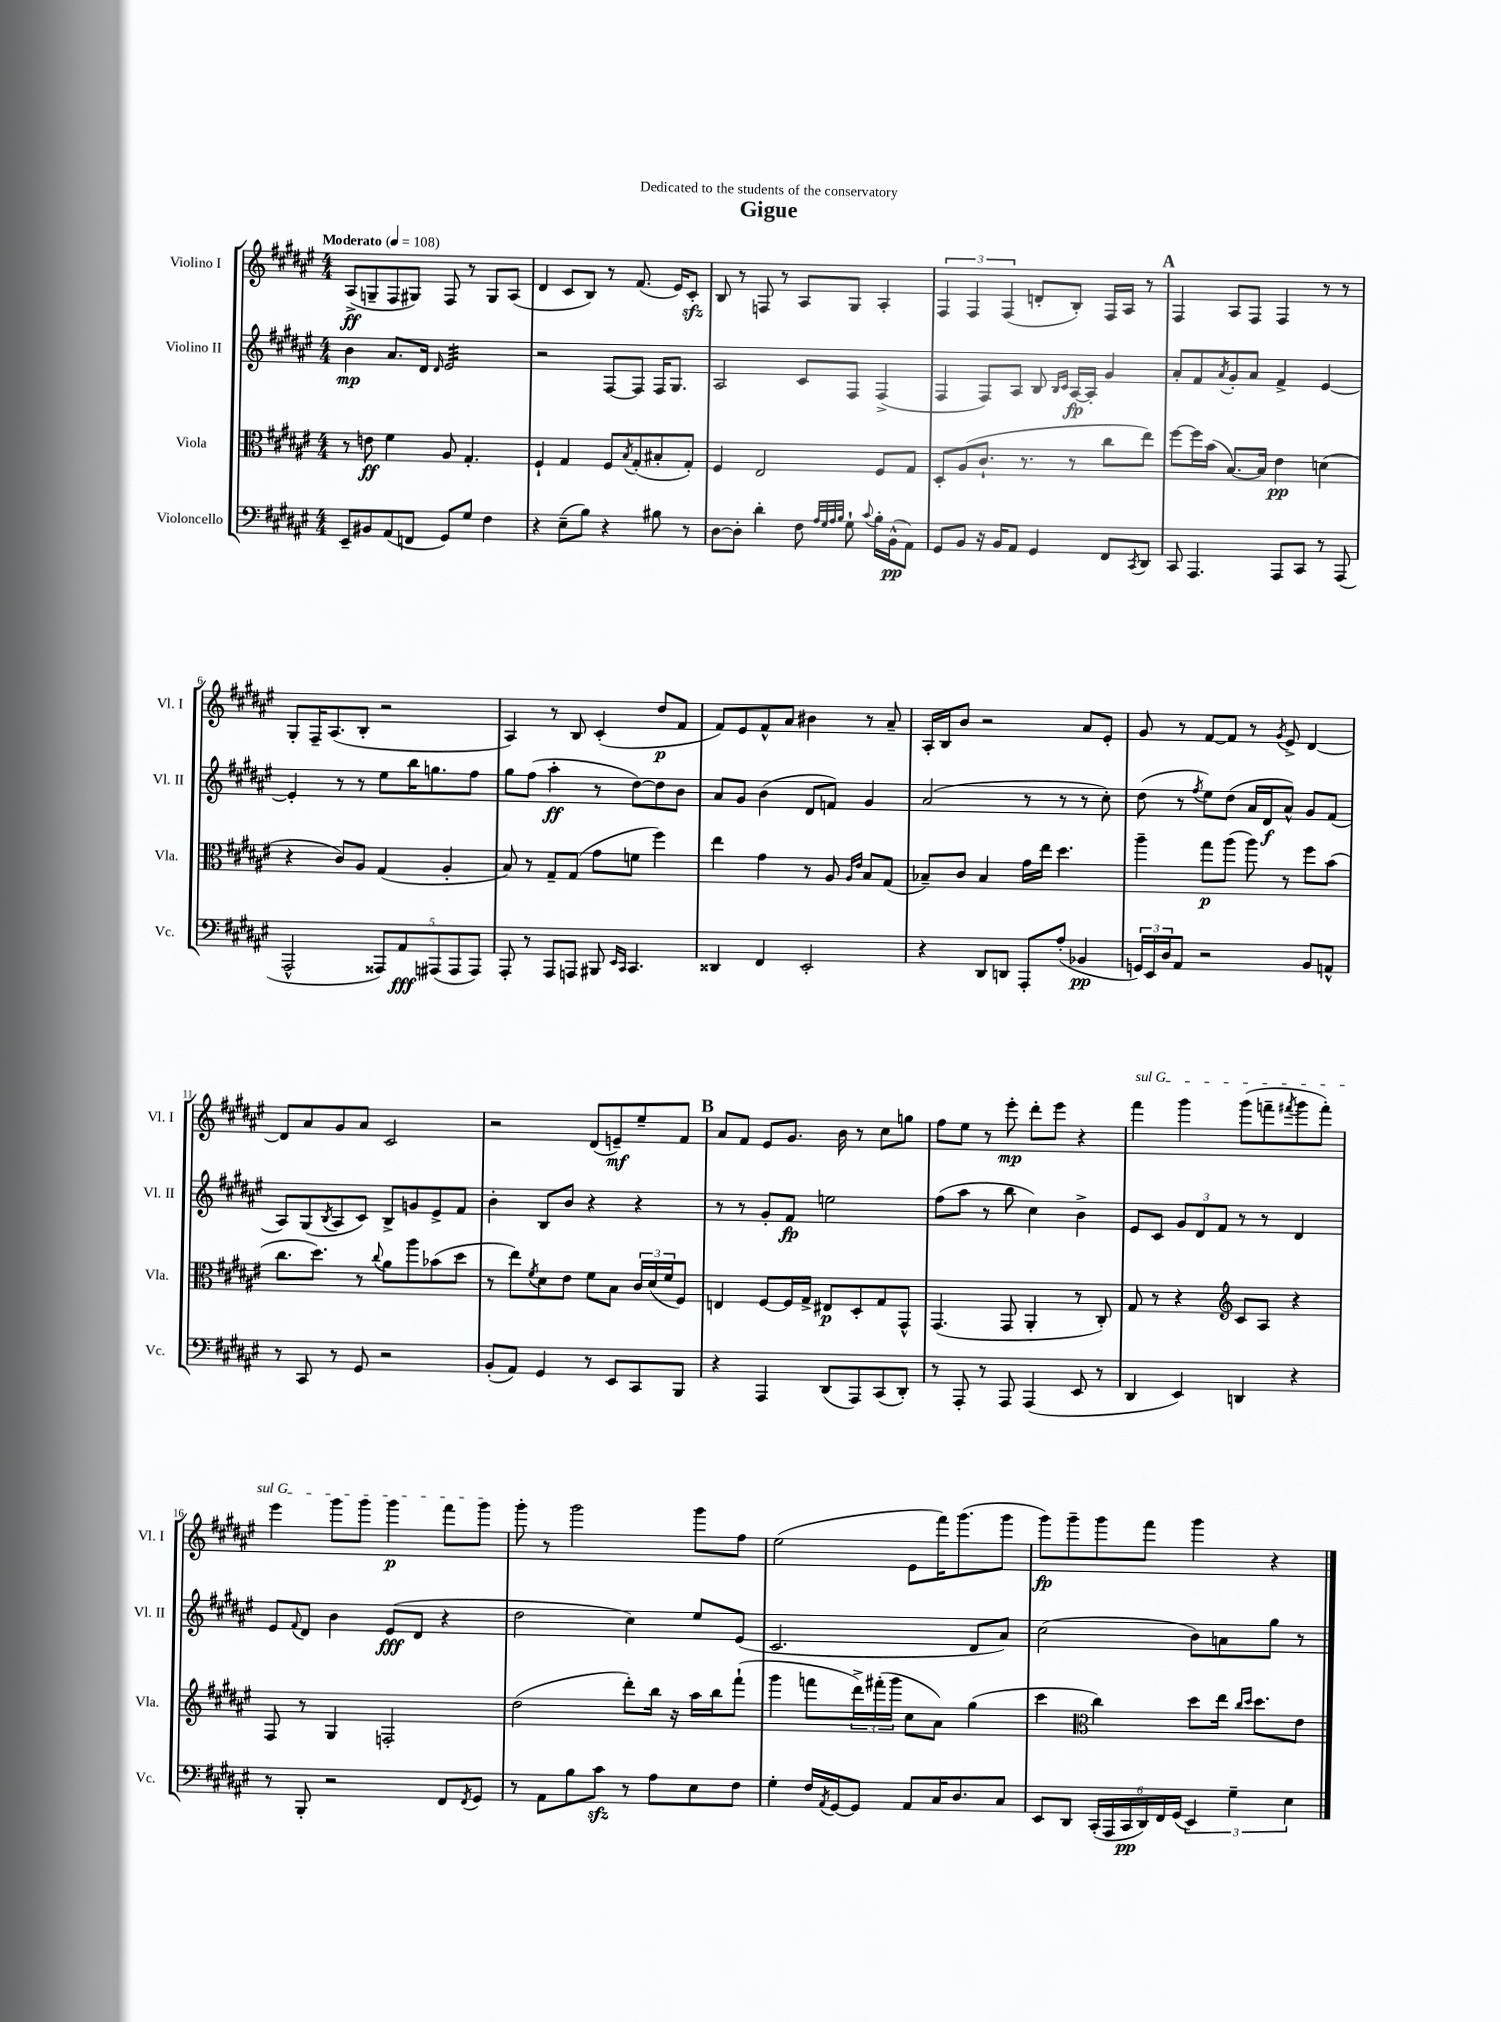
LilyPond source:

\header { title = "Gigue" dedication = "Dedicated to the students of the conservatory" }
<<
\new StaffGroup <<
\new Staff = "s0" \with { instrumentName = "Violino I" shortInstrumentName = "Vl. I" } {
    \clef treble \key fis \major \numericTimeSignature \time 4/4 \tempo "Moderato" 4 = 108
    ais8->\ff( g8-- fis8 gis8) fis8 r8 gis8 ais8( |
    dis'4 cis'8 b8) r8 fis'8.( eis'16) cis'8-.\sfz |
    b8 r8 f8 r8 ais8 gis8 ais4-. |
    \tuplet 3/2 { fis4 fis4 fis4( } d'8-. b8-.) fis16 ais16 r8 |
    \mark \markup { \bold "A" } fis4 ais8 fis8 fis4 r8 r8 |
    gis8-. fis16-- ais8.( b8-. r2 |
    ais4) r8 b8 cis'4-.( dis''8\p fis'8 |
    fis'8) eis'8 fis'8-^ ais'8 bis'4 r8 ais'8-- |
    ais16-. b16 b'8 r2 ais'8 eis'8-. |
    gis'8 r8 fis'8~ fis'8 r8 \acciaccatura { gis'8 } eis'8-> dis'4~ |
    dis'8 ais'8 gis'8 ais'8 cis'2 |
    r2 dis'8( e'8--\mf) eis''8-- fis'8 |
    \mark \markup { \bold "B" } ais'8 fis'8 eis'8 gis'8. b'16 r8 cis''8 g''8 |
    fis''8 eis''8 r8 eis'''8-.\mp dis'''8-. eis'''8 r4 |
    \once \override TextSpanner.bound-details.left.text = \markup { \italic "sul G" } fis'''4\startTextSpan gis'''4 gis'''8( f'''8-- \acciaccatura { fis'''8 } gis'''8 fis'''8-.) |
    eis'''4 gis'''8 gis'''8 gis'''4\p fis'''8 gis'''8\stopTextSpan |
    gis'''8-. r8 gis'''2 gis'''8 fis''8 |
    eis''2( eis'8 fis'''16) gis'''8.( gis'''8 |
    gis'''8\fp) gis'''8-- gis'''8 fis'''8 gis'''4 r4 \bar "|." |
}
\new Staff = "s1" \with { instrumentName = "Violino II" shortInstrumentName = "Vl. II" } {
    \clef treble \key fis \major \numericTimeSignature \time 4/4
    b'4\mp ais'8. dis'16 \grace { dis'16 } eis'2:32 |
    r2 fis8~ fis8 fis16 gis8. |
    ais2 cis'8 fis8 fis4->( |
    fis4 fis8) ais8 b8 \grace { b16 cis'16 } ais16~\fp ais16-. gis'4 |
    \mark \markup { \bold "A" } ais'8-. fis'8 \acciaccatura { ais'8 } gis'8-. ais'8 fis'4-> eis'4~ |
    eis'4-. r8 r8 eis''8 b''16 g''8. fis''8 |
    gis''8 fis''8( ais''4-.\ff r8 dis''8~) dis''8 b'8 |
    ais'8 gis'8 b'4( dis'8 f'8) gis'4 |
    ais'2( r8 r8 r8 cis''8-.) |
    dis''8( r8 \acciaccatura { fis''8 } eis''8) dis''8( ais'16 dis'16\f ais'8-^) gis'8 fis'8( |
    ais8) gis8( \acciaccatura { b8 } ais8 cis'8) b8-> g'8 eis'8-> fis'8 |
    b'4-. b8 b'8 r4 r4 |
    \mark \markup { \bold "B" } r8 r8 gis'8-. fis'8\fp e''2 |
    fis''8( ais''8 r8 b''8 cis''4) b'4-> |
    eis'8 cis'8 \tuplet 3/2 { gis'8 dis'8 fis'8 } r8 r8 dis'4 |
    eis'8 \appoggiatura { fis'8 } dis'8 b'4 eis'8\fff( dis'8 r4 |
    dis''2 cis''4) eis''8 eis'8( |
    cis'2. dis'8 ais'8) |
    cis''2( b'8) a'8 gis''8 r8 \bar "|." |
}
\new Staff = "s2" \with { instrumentName = "Viola" shortInstrumentName = "Vla." } {
    \clef alto \key fis \major \numericTimeSignature \time 4/4
    r8 e'8\ff fis'4 ais8 gis4.-. |
    fis4-! gis4 fis8 \acciaccatura { b8 } gis8-.( bis8-. gis8-.) |
    fis4 eis2 fis8 gis8 |
    dis8-. ais8( cis'8.-! r8. r8 cis''8 eis''8) |
    \mark \markup { \bold "A" } fis''8~ fis''16 b'16( b8.~) b16 eis'4\pp d'4( |
    r4 cis'8) ais8 gis4( ais4-. |
    b8) r8 gis8-- gis8( gis'8 f'8 fis''4) |
    eis''4 gis'4 r8 ais8 \grace { ais16 eis'16 } b8 gis8( |
    bes8--) cis'8 bes4 gis'16 eis''16 dis''4. |
    ais''4-- gis''8\p ais''8( ais''8) r8 fis''8 b'8( |
    cis''8. dis''8.) r8 \appoggiatura { cis''8 } ais'8 ais''8 bes'8( dis''8 |
    r8 eis''8) \acciaccatura { fis'8 } dis'8 eis'8 fis'8 b8 \tuplet 3/2 { cis'16 dis'16( fis'16 } fis8) |
    \mark \markup { \bold "B" } e4 fis8~ fis16 gis16-> eis8\p dis8-. gis8 gis,8-^ |
    gis,4.( gis,8 ais,4-. r8 cis8-.) |
    gis8 r8 r4 \clef treble cis'8 ais8 r4 |
    fis8 r8 gis4 f2-. |
    dis''2( dis'''8-.) b''16 r16 ais''16 b''16 fis'''8-!( |
    gis'''4 f'''8 \tuplet 3/2 { dis'''16->) fis'''16-.( gis'''16 } cis''8 ais'8) gis''4( |
    cis'''4 \clef alto cis''4) dis''8 eis''16 \grace { cis''16 dis''16 } dis''8. eis'8 \bar "|." |
}
\new Staff = "s3" \with { instrumentName = "Violoncello" shortInstrumentName = "Vc." } {
    \clef bass \key fis \major \numericTimeSignature \time 4/4
    eis,8-- bis,8 ais,8( f,8 gis,8) gis8 fis4 |
    r4 eis8--( b8) r4 bis8 r8 |
    dis8~ dis8-. dis'4-. fis8 \grace { ais32 gis32 ais32 b32 } gis8-! \appoggiatura { cis'8 } b16-. b,16-^\pp( ais,8) |
    gis,8 b,8 r16 b,16 ais,8 gis,4 fis,8 \acciaccatura { cis,8 } dis,8 |
    \mark \markup { \bold "A" } cis,8 ais,,4. ais,,8 cis,8 r8 ais,,8( |
    ais,,2-^ \tuplet 5/4 { aisis,,8) ais,8\fff ais,,8( ais,,8 ais,,8) } |
    ais,,8-. r8 ais,,8 a,,8 bis,,8 \grace { eis,16 cis,16 } cis,4. |
    disis,4 fis,4 eis,2-. |
    r4 dis,8 d,8 ais,,8-. ais8-.( bes,4\pp |
    \tuplet 3/2 { g,16) eis,16 dis16 } ais,8 r2 b,8 a,8-^ |
    r8 cis,8 r8 gis,8 r2 |
    b,8-.( ais,8) gis,4 r8 eis,8 cis,8 b,,8 |
    \mark \markup { \bold "B" } r4 ais,,4 dis,8( ais,,8) cis,8( dis,8-.) |
    r8 ais,,8-. r8 ais,,8 ais,,4( eis,8 r8 |
    dis,4 eis,4) d,4 r4 |
    r8 b,,8-. r2 fis,8 \acciaccatura { fis,8 } gis,8 |
    r8 ais,8 b8 cis'8\sfz r8 ais8 eis8 fis8 |
    gis4-. fis16 \acciaccatura { ais,8 } gis,16~ gis,8 ais,8 cis16 dis8. cis8 |
    eis,8 dis,8 \tuplet 6/4 { cis,16-.( ais,,16 cis,16\pp dis,16) fis,16 gis,16( } \tuplet 3/2 { eis,4) gis4-- eis4 } \bar "|." |
}
>>
>>
